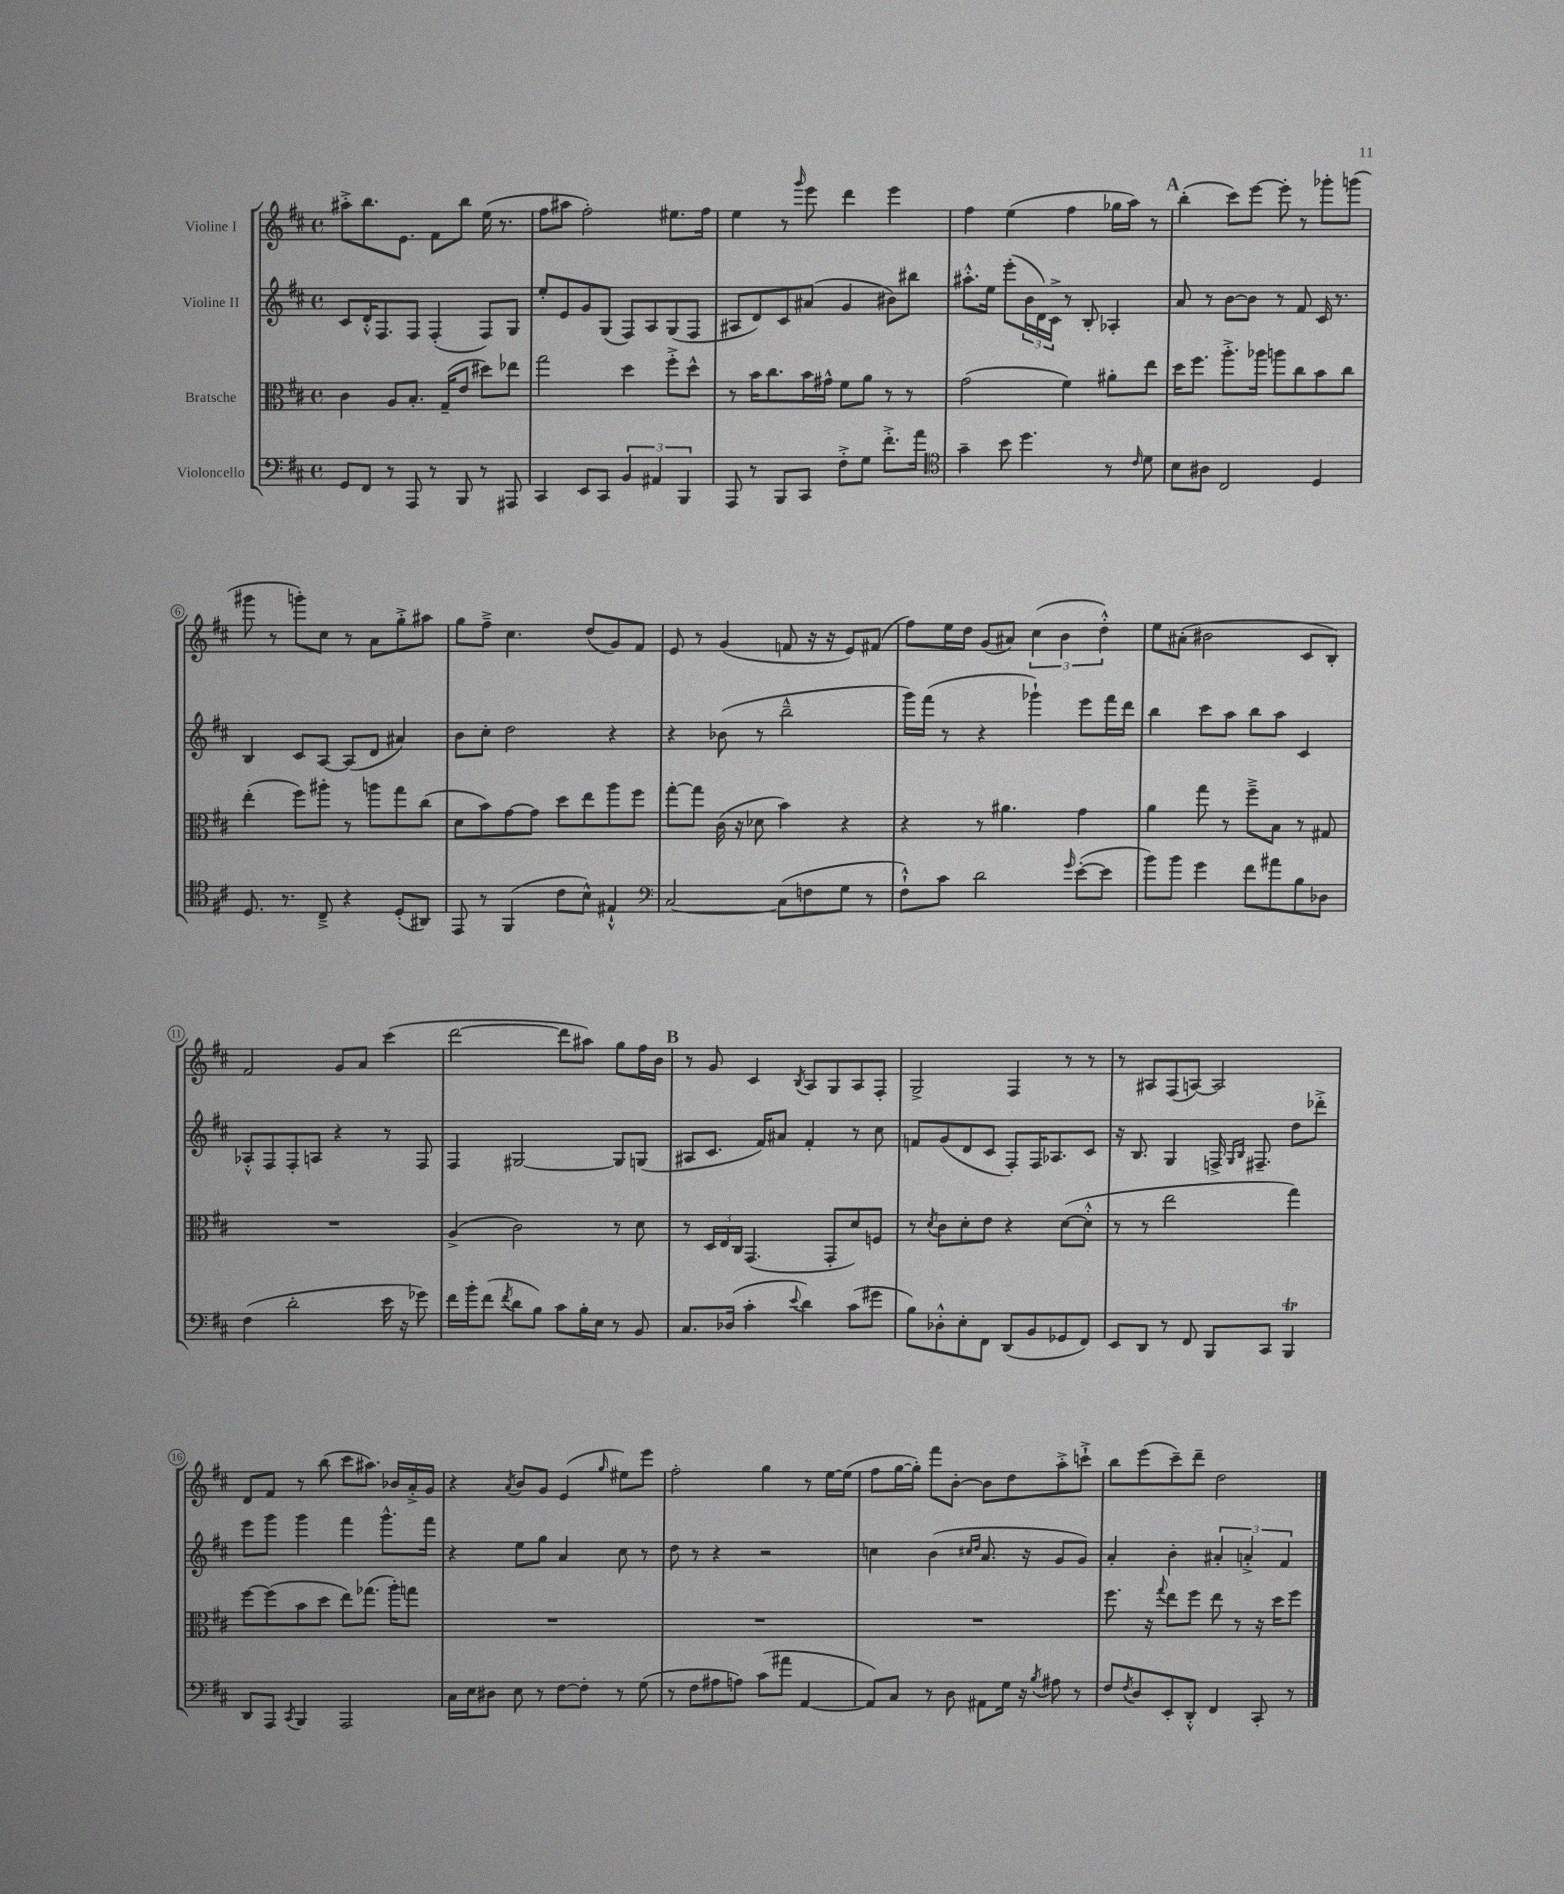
<<
\new StaffGroup <<
\new Staff = "s0" \with { instrumentName = "Violine I" } {
    \clef treble \key d \major \defaultTimeSignature \time 4/4
    ais''8-.-> b''8. e'8. fis'8 b''8 e''16( r8. |
    fis''8 ais''8 fis''2-.) eis''8. fis''16 |
    e''4 r8 \grace { g'''16 } e'''8 d'''4 e'''4 |
    fis''4 e''4( fis''4 ges''16 a''16) r8 |
    \mark \markup { \bold "A" } b''4-.( cis'''8) e'''8~ e'''8-. r8 ges'''8-. g'''8( |
    gis'''8 r8 g'''8-.) cis''8 r8 a'8 g''8-.-> ais''8 |
    g''8 fis''8---> cis''4. d''8( g'8) fis'8 |
    e'8 r8 g'4( f'8 r16 r16 e'8) fis'8( |
    fis''8) e''16 d''16 g'8( ais'8) \tuplet 3/2 { cis''4( b'4 d''4-.-^) } |
    e''8 ais'8-.( bis'2 cis'8 b8-.) |
    fis'2 g'8 a'8 cis'''4( |
    d'''2~ d'''8 ais''8) g''8 fis''16 b'16 |
    \mark \markup { \bold "B" } r8 g'8 cis'4 \acciaccatura { b8 } a8 g8 a8 fis8-. |
    g2-> fis4 r8 r8 |
    r8 ais8 fis8( a8~) a2 |
    d'8 fis'8 r8 b''8( cis'''8 ais''8.) bes'16 a'16-.-> g'16 |
    r4 \acciaccatura { a'8 } b'8 g'8 e'4( \grace { g''16 } eis''8) e'''8 |
    fis''2-. g''4 r8 e''16~ e''16( |
    fis''8 g''16~ g''16-.) fis'''8 b'8~-. b'8 d''8 a''8-.-> c'''8-!-> |
    b''8 e'''8( cis'''8--) d'''8-- d''2 \bar "|." |
}
\new Staff = "s1" \with { instrumentName = "Violine II" } {
    \clef treble \key d \major \defaultTimeSignature \time 4/4
    cis'8 d'16-.-^ fis8. fis8 fis4-.( fis8) g8 |
    e''8-. e'8 g'8 g8( fis8) a8 g8( fis8 |
    ais8 d'8) cis'8 ais'8( g'4 bis'8) bis''8 |
    ais''8.-.-^ e''16 e'''8-.( \tuplet 3/2 { b'16 d'16) cis'16-> } r8 b8-. aes4-. |
    \mark \markup { \bold "A" } a'8 r8 b'8~ b'8 r8 fis'8 cis'16 r8. |
    b4 cis'8 a8~ a8( d'8 ais'4) |
    b'8 cis''8-. d''2 r4 |
    r4 bes'8( r8 b''2---^ |
    g'''16) fis'''16( r8 r4 ges'''4-!) e'''8 fis'''16 d'''16 |
    b''4 cis'''8 a''8 b''8 a''8 cis'4 |
    aes8-.-^ fis8 fis8-. a8 r4 r8 fis8 |
    fis4 gis2~ gis8 g8( |
    \mark \markup { \bold "B" } ais8 cis'8. fis'16) ais'8 fis'4-. r8 cis''8 |
    f'8 g'8( d'8 cis'8 fis8-.) fis16 aes8. cis'8 |
    r16 b8. g4 f16-> \grace { g16 b16 } fis8.-- d''8 des'''8-.-> |
    e'''8 g'''8 g'''4 fis'''4 g'''8.-^ fis'''16 |
    r4 e''8 g''8 a'4 cis''8 r8 |
    d''8 r8 r4 r2 |
    c''4 b'4( \grace { cis''16 d''16 } a'8. r16 g'8 g'8) |
    a'4-. b'4-. \tuplet 3/2 { ais'4-. a'4-.-> fis'4 } \bar "|." |
}
\new Staff = "s2" \with { instrumentName = "Bratsche" } {
    \clef alto \key d \major \defaultTimeSignature \time 4/4
    cis'4 a8 b8.-. g16--( e'8 dis''8) ees''8 |
    g''2 d''4 fis''8-.-> d''8-^ |
    r8 b'16 cis''8. b'16 gis'16-^ fis'8 a'8 r8 r8 |
    g'2( fis'4) ais'8-. e''8 |
    \mark \markup { \bold "A" } d''16 fis''8. a''8.-.-> aes''16 a''8 cis''8 b'8 cis''8 |
    e''4-.( fis''8) ais''8-. r8 a''8 g''8 cis''8( |
    d'8 b'8) g'8~ g'8 d''8 e''8 a''8 fis''8 |
    g''8~-. g''8 cis'16( r16 des'8 b'4) r4 |
    r4 r8 ais'4. g'4 |
    a'4 g''8 r8 fis''8---> b8 r8 gis8 |
    R1 |
    a4->( cis'2) r8 d'8 |
    \mark \markup { \bold "B" } r8 \tuplet 3/2 { d16 e16 cis16 } g,4.( g,8-. d'8) f8 |
    r8 \acciaccatura { d'8 } cis'8 d'8-. e'8 r4 d'8~( d'8-.-^ |
    r8 r8 e''2 g''4) |
    fis''8~ fis''8( b'8 d''8 e''8) ges''8.( a''16-.) g''8 |
    R1 |
    R1 |
    R1 |
    fis''8. r16 \appoggiatura { g''8 } e''8 fis''8 e''8 r8 r16 d''16 fis''8 \bar "|." |
}
\new Staff = "s3" \with { instrumentName = "Violoncello" } {
    \clef bass \key d \major \defaultTimeSignature \time 4/4
    g,8 fis,8 r8 a,,8 r8 b,,8 r8 ais,,8 |
    cis,4 e,8 cis,8 \tuplet 3/2 { b,4 ais,4 b,,4 } |
    a,,8 r8 b,,8 cis,8 fis8-.-> g8 fis'8.-.-> a'16 |
    \clef tenor g'4-- b'8 d''4. r8 \grace { cis'16 } d'8 |
    \mark \markup { \bold "A" } b8 ais8 cis2 d4 |
    d8. r8. cis8---> r4 d8-.( ais,8) |
    e,8 r8 fis,4( cis'8 b8-^) eis4-!-^ |
    \clef bass cis2~ cis8( f8 g8 r8 |
    fis8-!-^) cis'8 d'2 \grace { g'16 } e'8~-.( e'8 |
    b'8) b'8 g'4 fis'8 ais'8 b8 des8 |
    fis4( d'2-. e'16 r16 ges'8) |
    fis'16 b'16-. fis'8( \acciaccatura { fis'8 } d'8 b8) cis'8 b16-. e16 r8 b,8 |
    \mark \markup { \bold "B" } cis8. des16( cis'4-. \appoggiatura { e'8 } d'4) cis'8( gis'8 |
    b8) des8-.-^ e8-. fis,8 d,8( b,8 ges,8 fis,8) |
    e,8 d,8 r8 fis,8 b,,8 cis,8 b,,4\trill |
    d,8 a,,8 \acciaccatura { cis,8 } b,,4 a,,2 |
    cis16 e16 dis8 e8 r8 fis8~ fis8-. r8 g8( |
    r8 fis8 ais8 a8) cis'8( ais'8 a,4~ |
    a,8) cis8 r8 d8 ais,8 g16 r16 \acciaccatura { b8 } ais8 r8 |
    fis8 \acciaccatura { fis8 } d8 e,8-. d,8-.-^ fis,4 cis,8-. r8 \bar "|." |
}
>>
>>
\layout { \context { \Score \override BarNumber.stencil = #(make-stencil-circler 0.1 0.3 ly:text-interface::print) } }
